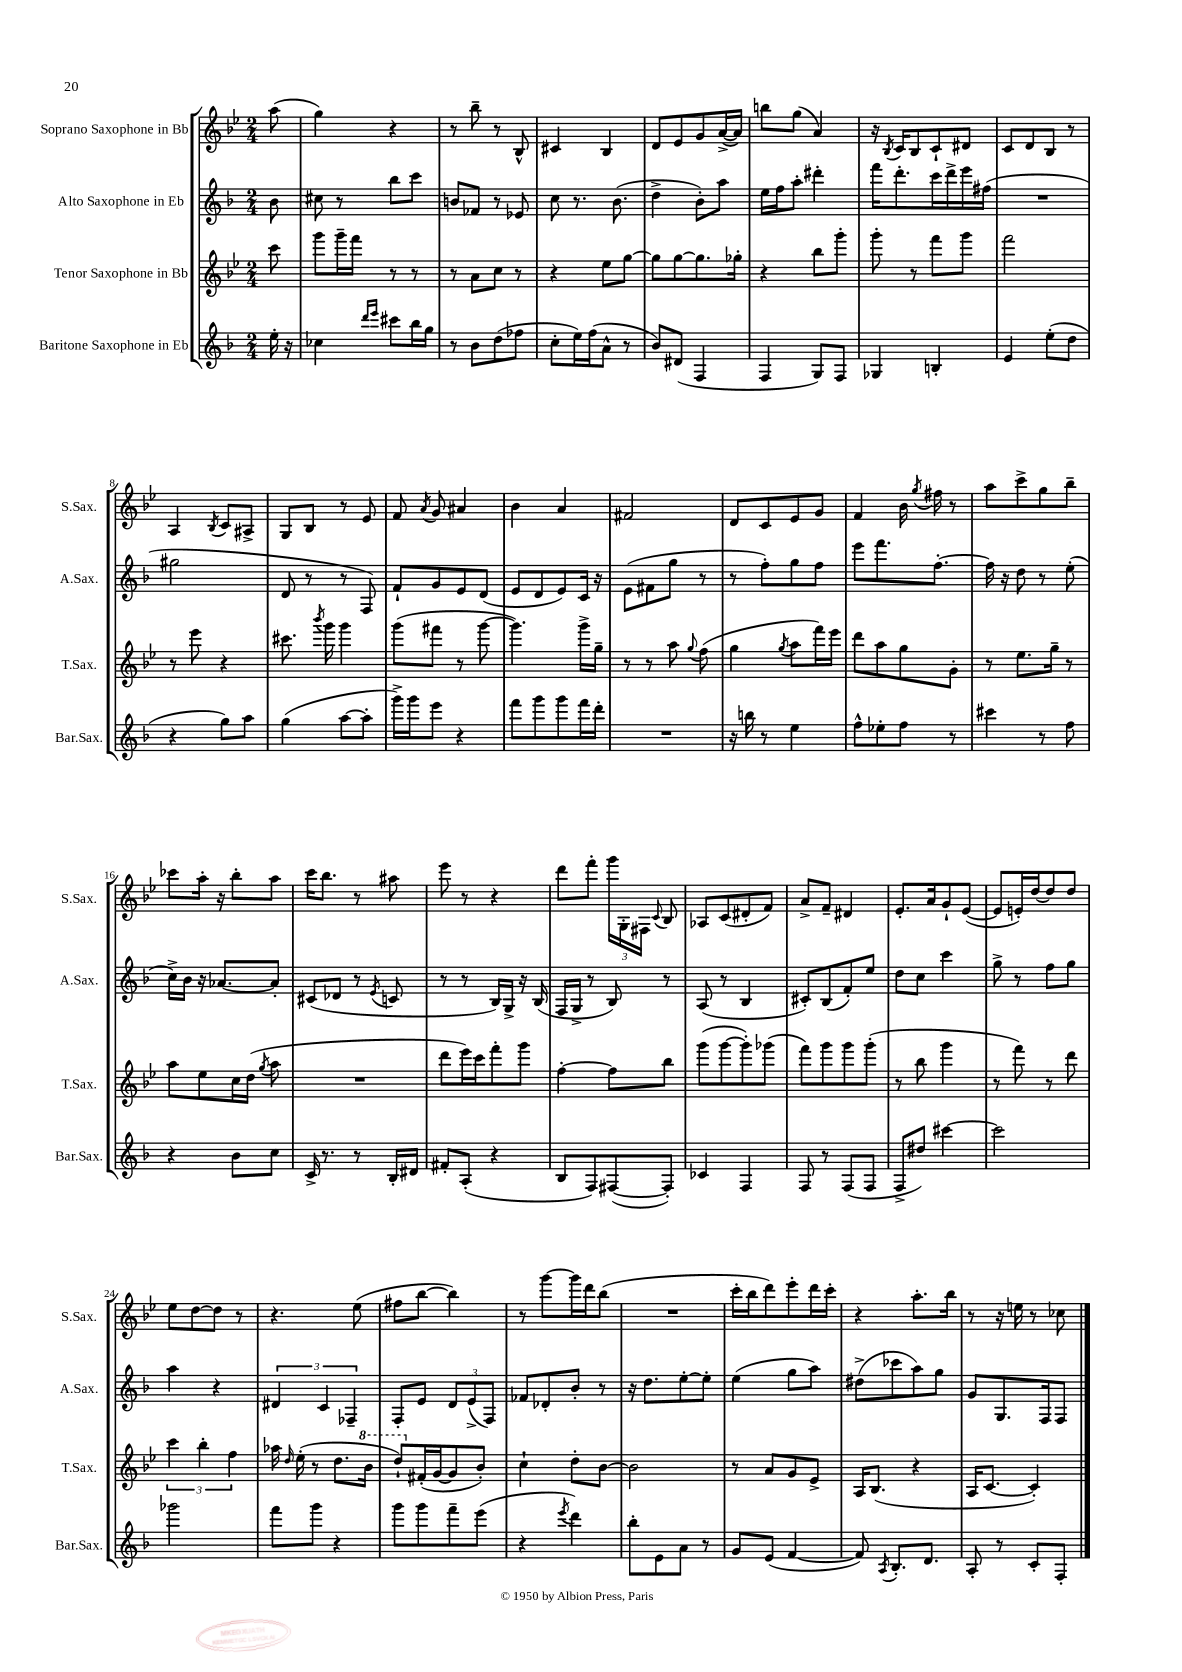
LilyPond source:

<<
\new StaffGroup <<
\new Staff = "s0" \with { instrumentName = "Soprano Saxophone in Bb" shortInstrumentName = "S.Sax." } {
    \clef treble \key bes \major \numericTimeSignature \time 2/4 \partial 8
    \autoBeamOff a''8( |
    g''4) r4 |
    r8 bes''8-- r8 bes8-^ |
    cis'4 bes4 |
    d'8[ ees'8 g'8 a'16~->( a'16]) |
    b''8[ g''8]( a'4) |
    r16 \acciaccatura { bes8 } c'16[ bes8 c'8-! dis'8] |
    c'8[ d'8 bes8] r8 |
    a4 \acciaccatura { bes8 } c'8[ ais8]-> |
    g8[ bes8] r8 ees'8 |
    f'8 \acciaccatura { a'8 } g'8 ais'4 |
    bes'4 a'4 |
    fis'2 |
    d'8[ c'8 ees'8 g'8] |
    f'4 bes'16 \acciaccatura { g''8 } fis''16 r8 |
    a''8[ c'''8-> g''8 bes''8]-- |
    ces'''8[ a''16]-. r16 bes''8[-. a''8] |
    c'''16[ bes''8.] r8 ais''8 |
    ees'''8 r8 r4 |
    d'''8[ f'''8]-. \tuplet 3/2 { g'''16[ g16-. fis16] } \appoggiatura { c'8 } bes8 |
    aes8[ c'8( dis'8-. f'8]) |
    a'8[-> f'8]-- dis'4 |
    ees'8.[-. a'16 g'8-! ees'8]~( |
    ees'8[ e'16-.) d''16~ d''8 d''8] |
    ees''8[ d''8~ d''8] r8 |
    r4. ees''8( |
    fis''8[ bes''8]~ bes''4) |
    r8 g'''8[~ g'''16 d'''16 bes''8]( |
    R2 |
    c'''16[-. bes''16 d'''8) ees'''8-. d'''16 c'''16]-. |
    r4 a''8.[-. bes''16] |
    r8 r16 e''16 r8 ces''8 \bar "|." |
}
\new Staff = "s1" \with { instrumentName = "Alto Saxophone in Eb" shortInstrumentName = "A.Sax." } {
    \clef treble \key f \major \numericTimeSignature \time 2/4 \partial 8
    \autoBeamOff bes'8 |
    cis''8 r8 bes''8[ c'''8] |
    b'8[ fes'8] r8 ees'8 |
    c''8 r8. bes'8.( |
    d''4-> bes'8[-.) a''8] |
    e''16[ f''16 a''8]-. dis'''4-. |
    f'''16[ d'''8.-. c'''16 d'''16-> e'''16 fis''16]( |
    R2 |
    gis''2 |
    d'8 r8 r8 f8) |
    f'8[-! g'8 e'8 d'8]( |
    e'8[ d'8 e'8) c'16] r16 |
    e'8[( fis'8 g''8] r8 |
    r8 f''8[-.) g''8 f''8] |
    e'''8[ f'''8. f''8.]~-. |
    f''16 r16 d''8 r8 e''8-.( |
    c''16[->) bes'16] r16 aes'8.[~ aes'8]-. |
    cis'8[( des'8] r8 \acciaccatura { e'8 } c'8 |
    r8 r8 bes16[) g16]-> r16 bes16( |
    f16[ g16]-> r8 bes8) r8 |
    a8( r8 bes4 |
    cis'8[-.) bes8( f'8-.) e''8] |
    d''8[ c''8] c'''4 |
    g''8-> r8 f''8[ g''8] |
    a''4 r4 |
    \tuplet 3/2 { dis'4 c'4 fes4-- } |
    f8[-. e'8] \tuplet 3/2 { d'8[ e'8->( f8]) } |
    fes'8[ des'8-. bes'8]-. r8 |
    r16 d''8.[ e''8~-. e''8]-. |
    e''4( g''8[ a''8]) |
    dis''8[->( ces'''8 a''8) g''8] |
    g'8[ g8. f16 f8] \bar "|." |
}
\new Staff = "s2" \with { instrumentName = "Tenor Saxophone in Bb" shortInstrumentName = "T.Sax." } {
    \clef treble \key bes \major \numericTimeSignature \time 2/4 \partial 8
    \autoBeamOff c'''8 |
    g'''8[ g'''16-- f'''16] r8 r8 |
    r8 a'8[ c''8] r8 |
    r4 ees''8[ g''8]~ |
    g''8[ g''8~ g''8. ges''16]-. |
    r4 bes''8[ g'''8]-. |
    g'''8-. r8 f'''8[ g'''8] |
    f'''2 |
    r8 ees'''8 r4 |
    cis'''8. \acciaccatura { bes'''8 } g'''16 g'''4 |
    g'''8[( fis'''8] r8 g'''8~ |
    g'''4.) g'''16[-> g''16]-- |
    r8 r8 a''8 \appoggiatura { g''8 } f''8( |
    g''4 \acciaccatura { g''8 } a''8[ f'''16) ees'''16] |
    d'''8[ a''8 g''8 g'8]-. |
    r8 ees''8.[ g''16]-- r8 |
    a''8[ ees''8 c''16 d''16]( \acciaccatura { g''8 } a''8 |
    R2 |
    d'''8[ ees'''16) c'''16 f'''8-. g'''8] |
    f''4~-. f''8[ bes''8] |
    g'''8[( g'''8~ g'''8-.) ges'''8]( |
    f'''8[) g'''8 g'''8 g'''8]-.( |
    r8 bes''8 g'''4 |
    r8 f'''8) r8 d'''8 |
    \tuplet 3/2 { c'''4 bes''4-. f''4 } |
    aes''16 \grace { d''16 } ees''16-.( r8 d''8.[ \ottava #1 bes''16] |
    d'''8[-!) \ottava #0 fis'16-.( g'16~ g'8 bes'8]-.) |
    c''4-! d''8[-. bes'8]~ |
    bes'2 |
    r8 a'8[ g'8 ees'8]-> |
    a16[ bes8.]( r4 |
    a16[ c'8.]~ c'4-.) \bar "|." |
}
\new Staff = "s3" \with { instrumentName = "Baritone Saxophone in Eb" shortInstrumentName = "Bar.Sax." } {
    \clef treble \key f \major \numericTimeSignature \time 2/4 \partial 8
    \autoBeamOff e''16-. r16 |
    ces''4 \grace { d'''16[ e'''16] } cis'''8[ bes''16 g''16] |
    r8 bes'8[ d''8( fes''8] |
    c''8[-. e''16) f''16( a'8]-^ r8 |
    bes'8[) dis'8]( f4 |
    f4 g8[) f8] |
    ges4 b4-. |
    e'4 e''8[-.( d''8] |
    r4 g''8[) a''8] |
    g''4( a''8[~ a''8]-. |
    g'''16[->) g'''16 e'''8] r4 |
    f'''8[ g'''8 g'''8 f'''16 d'''16]-. |
    R2 |
    r16 b''16 r8 e''4 |
    f''8[-^ ees''8-. f''8] r8 |
    cis'''4 r8 f''8 |
    r4 bes'8[ c''8] |
    c'16-> r8. r8 bes16[-. dis'16] |
    fis'8[-. a8]-.( r4 |
    bes8[ f8) fis8~( fis8]-.) |
    ces'4 f4 |
    f8 r8 f8[( f8] |
    f8[-> dis''8]) cis'''4~ |
    cis'''2 |
    ges'''2 |
    f'''8[ g'''8] r4 |
    g'''8[ g'''8 f'''8-- e'''8]( |
    r4 \acciaccatura { e'''8 } d'''4) |
    bes''8[-. e'8 a'8] r8 |
    g'8[ e'8]( f'4~ |
    f'8) \acciaccatura { a8 } bes8.[-. d'8.] |
    a8-. r8 c'8[-. f8]-. \bar "|." |
}
>>
>>
